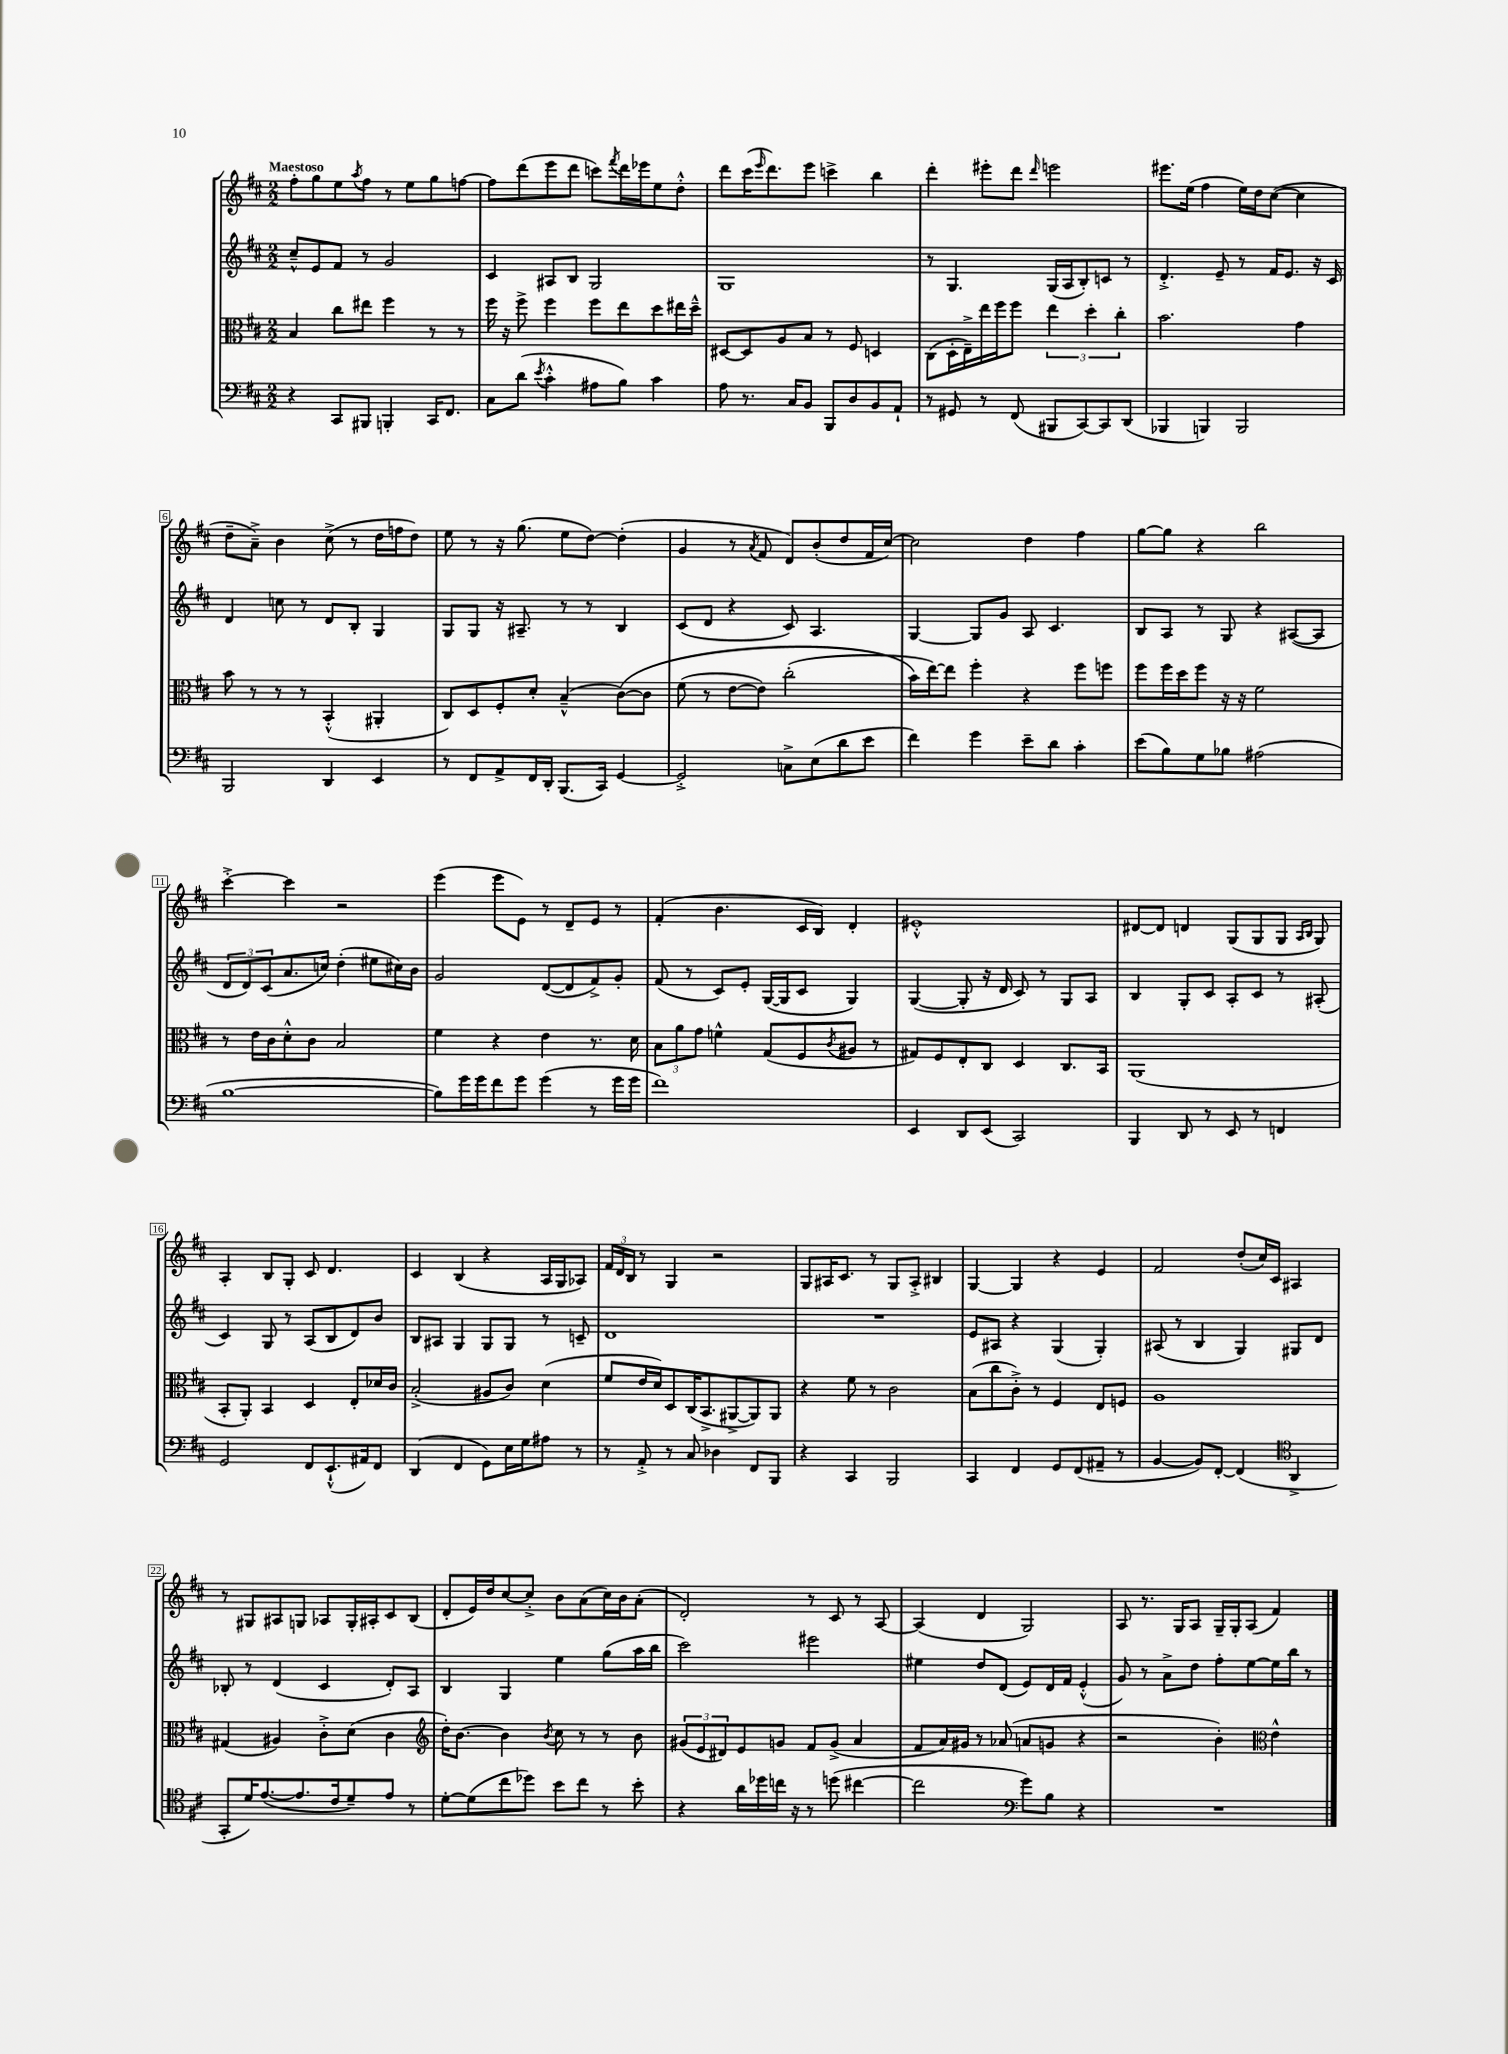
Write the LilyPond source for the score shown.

<<
\new StaffGroup <<
\new Staff = "s0" {
    \clef treble \key d \major \numericTimeSignature \time 2/2 \tempo "Maestoso"
    fis''8-. g''8 e''8 \acciaccatura { a''8 } fis''8 r8 e''8 g''8 f''8~ |
    f''8 d'''8( e'''8 d'''8 c'''8) \acciaccatura { fis'''8 } d'''16 ees'''16 e''8 d''8-.-^ |
    d'''8 cis'''16( \grace { e'''16 } d'''8.) e'''8 c'''4-> b''4 |
    d'''4-. eis'''8-. d'''8 \grace { d'''16 } e'''2 |
    eis'''8. e''16( fis''4 e''16) d''16 cis''8~( cis''4 |
    d''8-- a'8--->) b'4 cis''8->( r8 d''16 f''16 d''8) |
    e''8 r8 r16 g''8.( e''8 d''8~) d''4-.( |
    g'4 r8 \acciaccatura { a'8 } fis'8 d'8) b'8-.( d''8 fis'16 cis''16~) |
    cis''2 d''4 fis''4 |
    g''8~ g''8 r4 b''2 |
    cis'''4~-.-> cis'''4 r2 |
    e'''4( e'''8 e'8) r8 d'8-- e'8 r8 |
    fis'4-.( b'4. cis'16 b16) d'4-. |
    eis'1-.-^ |
    dis'8~ dis'8 d'4 g8( g8 g8 \grace { a16 b16 } g8) |
    a4-. b8 g8-. cis'8 d'4. |
    cis'4 b4( r4 a16 g16 aes8) |
    \tuplet 3/2 { fis'16 d'16 b16 } r8 g4 r2 |
    g8 ais16 cis'8. r8 g8 ais8-.-> bis4 |
    g4~ g4 r4 e'4 |
    fis'2 d''8-.( cis''16) cis'16 ais4 |
    r8 gis8 ais8 g8 aes8 g16-. ais16-. cis'8 b8( |
    d'8-. e'16) d''16 cis''8~ cis''8-.-> b'8 a'8( cis''16) b'16 a'8-.( |
    d'2-.) r8 cis'8 r8 a8~ |
    a4( d'4 g2) |
    a8 r8. g16 a8 g16-- g16-. a8( fis'4) \bar "|." |
}
\new Staff = "s1" {
    \clef treble \key d \major \numericTimeSignature \time 2/2
    cis''8---^ e'8 fis'8 r8 g'2 |
    cis'4 ais8 b8 g2 |
    g1 |
    r8 g4. g16( a16 b8-.) c'8 r8 |
    d'4.-.-> e'8-- r8 fis'16 e'8. r16 cis'16 |
    d'4 c''8 r8 d'8 b8-. g4 |
    g8 g8 r16 ais8.-- r8 r8 b4 |
    cis'8( d'8 r4 cis'8) a4. |
    g4~ g8 g'8 a8 cis'4. |
    b8 a8 r8 g8 r4 ais8~( ais8 |
    \tuplet 3/2 { d'8 d'8) cis'8( } a'8. c''16) d''4-.( eis''8 cis''16) b'16 |
    g'2 d'8~( d'8 fis'8->) g'8-. |
    fis'8( r8 cis'8) e'8-. g16~( g16 cis'8 g4) |
    g4~( g8-. r16 d'16 cis'8) r8 g8 a8 |
    b4 g8-. cis'8 a8-. cis'8 r8 ais8-.( |
    cis'4) g8 r8 a8( b8 d'8) b'8 |
    b8 ais8 g4 g8 g8 r8 c'8-- |
    d'1 |
    R1 |
    e'8 ais8 r4 g4( g4-.) |
    ais8( r8 b4 g4) gis8 d'8 |
    bes8-. r8 d'4( cis'4 d'8-.) a8 |
    b4 g4 e''4 g''8( a''16 b''16 |
    cis'''2) eis'''2 |
    eis''4 d''8 d'8( e'8) d'16 fis'16 e'4-.-^( |
    g'8) r8 a'8-> d''8 fis''8-. e''8~ e''16 b''16 r8 \bar "|." |
}
\new Staff = "s2" {
    \clef alto \key d \major \numericTimeSignature \time 2/2
    b4 cis''8 eis''8 fis''4 r8 r8 |
    fis''16 r16 fis''8-> fis''4 fis''8 e''8 d''8 eis''16 d''16---^ |
    dis8~ dis8 a8 b8 r8 fis8 d4 |
    cis8( d16-. e16--->) e''16 fis''16 fis''8 \tuplet 3/2 { e''4 d''4-. cis''4-. } |
    b'2. g'4 |
    b'8 r8 r8 r8 b,4-.-^( ais,4-. |
    cis8) d8 fis8-. d'8-. b4---^( cis'8~)\( cis'8 |
    fis'8( r8 e'8~ e'8) cis''2-.( |
    b'16\) e''16~) e''8 fis''4-. r4 fis''8 f''8 |
    fis''8 fis''16 d''16 fis''8 r16 r16 fis'2 |
    r8 e'16 cis'16 d'8-.-^ cis'8 b2 |
    fis'4 r4 e'4 r8. d'16 |
    \tuplet 3/2 { b8 a'8 g'8 } f'4-^ g8( fis8 \acciaccatura { cis'8 } ais8 r8 |
    gis8) fis8 e8-. cis8 d4 cis8. b,16 |
    a,1( |
    b,8-. a,8-.) b,4 d4 e8-. des'16 cis'16 |
    b2-.->( ais8 cis'8) d'4( |
    fis'8 e'16 d'16) d8 cis16( b,8.-> ais,8~-> ais,8) ais,8 |
    r4 fis'8 r8 cis'2 |
    b8( cis''8 cis'8-.->) r8 fis4 e8 f8 |
    a1 |
    gis4( ais4) cis'8-.-> d'8( cis'4 |
    \clef treble d''16-.) b'8.~ b'4 \acciaccatura { b'8 } cis''8 r8 r8 b'8 |
    \tuplet 3/2 { gis'8( e'8 dis'8) } e'8 g'8 fis'8 g'8->( a'4 |
    fis'8 a'16) gis'16 r8 aes'8( a'8 g'8 r4 |
    r2 b'4-.) \clef alto e'4-^ \bar "|." |
}
\new Staff = "s3" {
    \clef bass \key d \major \numericTimeSignature \time 2/2
    r4 cis,8 bis,,8 b,,4-. cis,16 fis,8. |
    cis8 d'8( \acciaccatura { e'8 } cis'4-.-^ ais8 b8) cis'4 |
    a8 r8. cis16 b,8 b,,8 d8 b,8 a,8-! |
    r8 gis,8 r8 fis,8( bis,,8 cis,8~) cis,8 d,8( |
    bes,,4 b,,4) b,,2 |
    b,,2 d,4 e,4 |
    r8 fis,8 a,8-> fis,16 d,16-. b,,8.( cis,16) g,4~ |
    g,2-.-> c8-> e8( d'8 e'8 |
    fis'4) g'4 e'8-- d'8 cis'4-. |
    e'8( b8) g8 bes8 ais2( |
    b1~ |
    b8) g'16 g'16 fis'8 g'8 g'4( r8 g'16 g'16 |
    fis'1) |
    e,4 d,8 e,8( cis,2) |
    b,,4 d,8 r8 e,8 r8 f,4 |
    g,2 fis,8 e,8.-!-^( ais,16) fis,8 |
    d,4( fis,4 g,8) e16 g16 ais8 r8 |
    r8 a,8-.-> r8 cis8 des4 fis,8 b,,8 |
    r4 cis,4 b,,2 |
    cis,4 fis,4 g,8 fis,8( ais,8-- r8 |
    b,4~ b,8) fis,8~-. fis,4( \clef tenor a,4-> |
    g,8-. d'16) e'8.~( e'8. cis'16 d'8--) e'8 r8 |
    d'8~-. d'8( cis''8 des''8) b'8 cis''8 r8 b'8-. |
    r4 a'16 des''16 c''16 r16 r8 d''8( cis''4~ |
    cis''2 \clef bass g'8) b8 r4 |
    R1 \bar "|." |
}
>>
>>
\layout { \context { \Score \override BarNumber.stencil = #(make-stencil-boxer 0.1 0.3 ly:text-interface::print) } }
